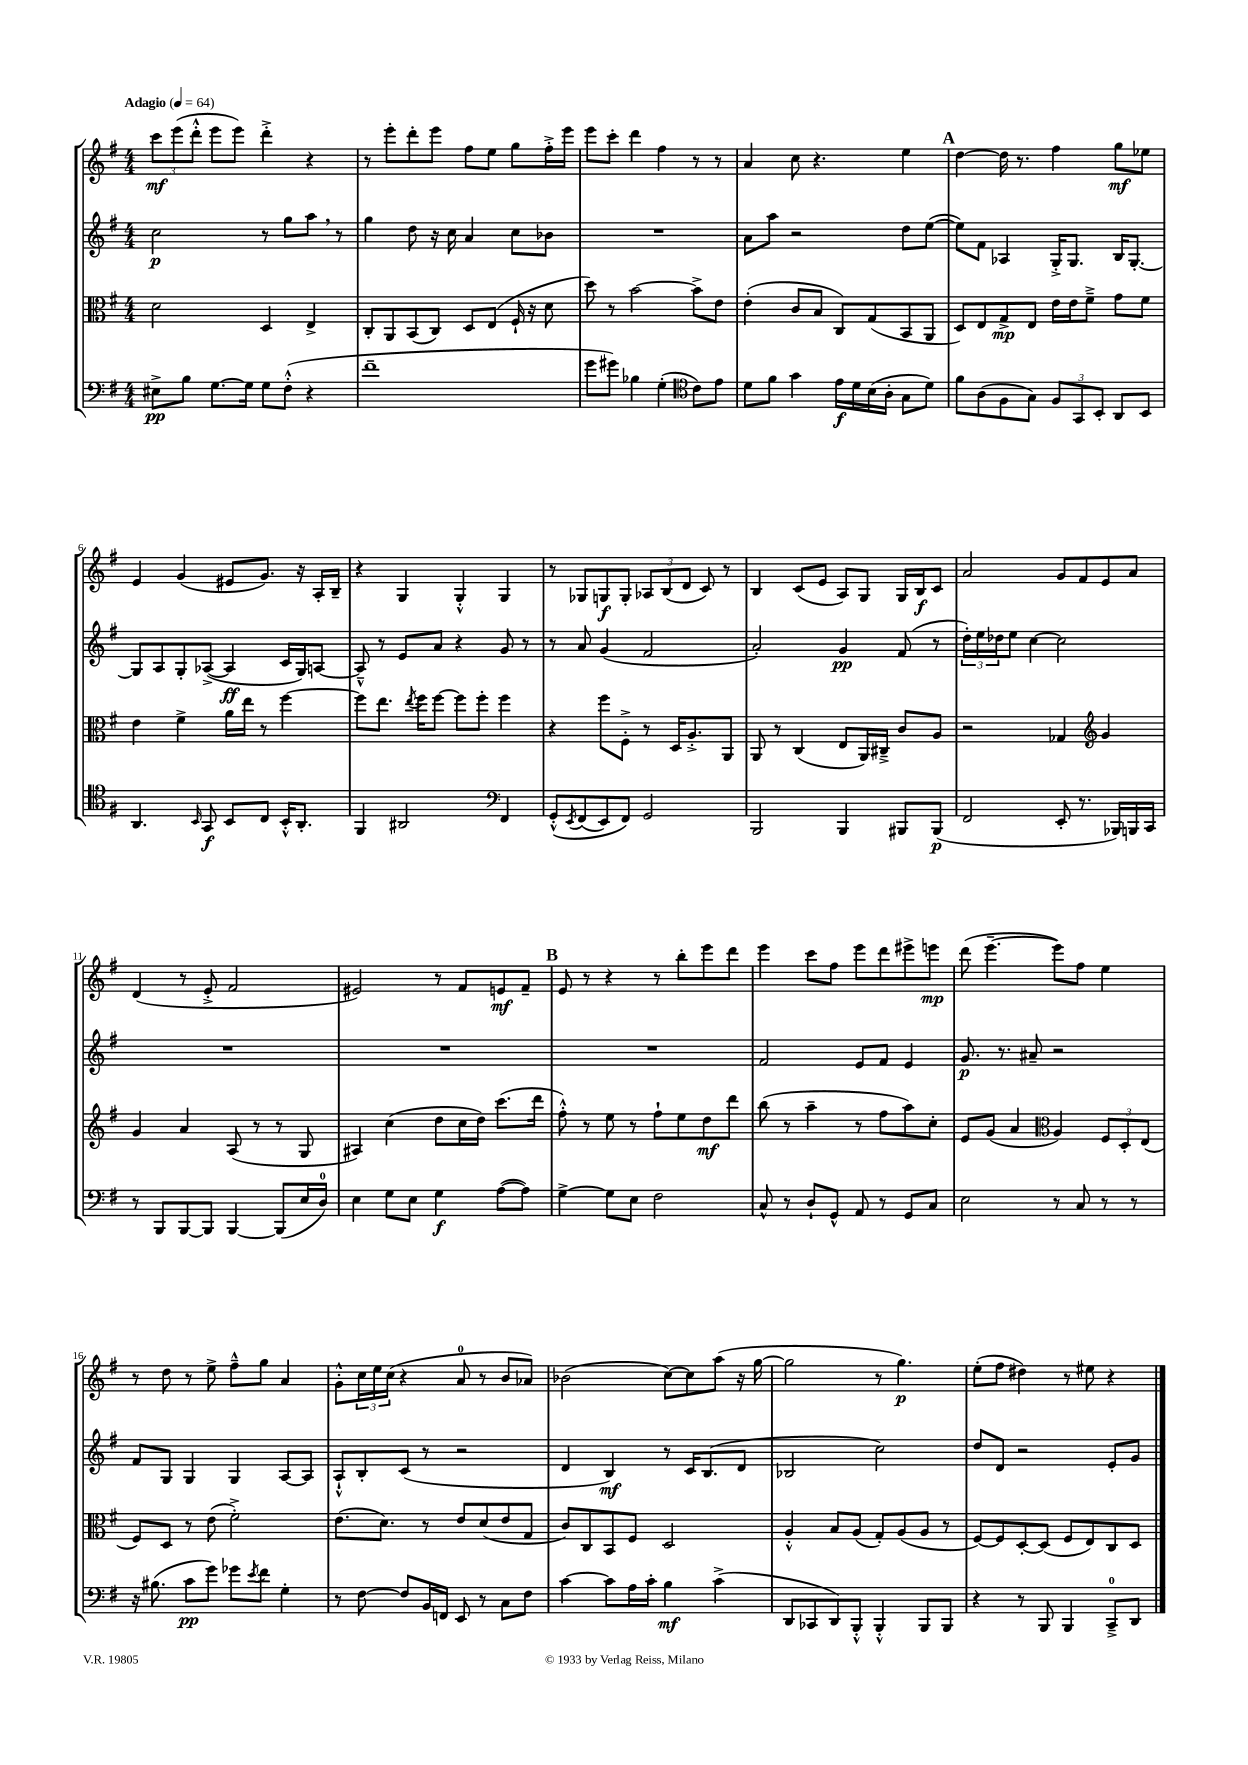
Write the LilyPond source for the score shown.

<<
\new StaffGroup <<
\new Staff = "s0" {
    \clef treble \key g \major \numericTimeSignature \time 4/4 \tempo "Adagio" 4 = 64
    \tuplet 3/2 { c'''8\mf e'''8( d'''8-.-^ } e'''8 e'''8) d'''4-.-> r4 |
    r8 e'''8-. d'''8-. e'''8 fis''8 e''8 g''8 fis''16-.-> e'''16 |
    e'''8 c'''8-. d'''4 fis''4 r8 r8 |
    a'4 c''8 r4. e''4 |
    \mark \markup { \bold "A" } d''4~ d''16 r8. fis''4 g''8\mf ees''8 |
    e'4 g'4( eis'8 g'8.) r16 a16-. b16-- |
    r4 g4 g4-.-^ g4 |
    r8 ges8 g8\f g8-. \tuplet 3/2 { aes8 b8( d'8 } c'8) r8 |
    b4 c'8( e'8 a8) g8 g16 b16\f c'8 |
    a'2 g'8 fis'8 e'8 a'8 |
    d'4( r8 e'8-.-> fis'2 |
    eis'2) r8 fis'8 e'8\mf fis'8-- |
    \mark \markup { \bold "B" } e'8 r8 r4 r8 b''8-. e'''8 d'''8 |
    e'''4 c'''8 fis''8 e'''8 d'''8 eis'''8-> e'''8\mp |
    d'''8( e'''4.~-- e'''8) fis''8 e''4 |
    r8 d''8 r8 e''8-> fis''8---^ g''8 a'4 |
    g'8-.-^ \tuplet 3/2 { c''16 e''16 c''16( } r4 a'8-0 r8 b'8 aes'8) |
    bes'2( c''8~) c''8 a''8( r16 g''16~ |
    g''2 r8 g''4.\p) |
    e''8-.( fis''8 dis''4) r8 eis''8 r4 \bar "|." |
}
\new Staff = "s1" {
    \clef treble \key g \major \numericTimeSignature \time 4/4
    c''2\p r8 g''8 a''8 \breathe r8 |
    g''4 d''8 r16 c''16 a'4 c''8 bes'8 |
    R1 |
    a'8 a''8 r2 d''8 e''8~( |
    \mark \markup { \bold "A" } e''8) fis'8 aes4 g16-.-> g8. b16 g8.~-. |
    g8 a8 g8-. aes8~->( aes4\ff c'16 g16) a8~ |
    a8---^ r8 e'8 a'8 r4 g'8 r8 |
    r8 a'8 g'4( fis'2 |
    a'2-.) g'4\pp fis'8( r8 |
    \tuplet 3/2 { d''16-.) e''16 des''16 } e''8 c''4~ c''2 |
    R1 |
    R1 |
    \mark \markup { \bold "B" } R1 |
    fis'2 e'8 fis'8 e'4 |
    g'8.\p r8. ais'8-- r2 |
    fis'8 g8 g4 g4 a8~ a8 |
    a8-!-^ b8-. c'8( r8 r2 |
    d'4 b4\mf) r8 c'16 b8.( d'8 |
    bes2 c''2) |
    d''8 d'8 r2 e'8-. g'8 \bar "|." |
}
\new Staff = "s2" {
    \clef alto \key g \major \numericTimeSignature \time 4/4
    d'2 d4 e4-> |
    c8-. a,8 b,8( c8) d8 e8( fis16-! r16 d'8 |
    d''8) r8 b'2~ b'8-> e'8 |
    e'4-.( c'8 b8 c8) g8( b,8 a,8 |
    \mark \markup { \bold "A" } d8) e8 g8->\mp e8 e'16 e'16 fis'8---> g'8 fis'8 |
    e'4 fis'4-> a'16 e''16 r8 fis''4~ |
    fis''8 e''8. \acciaccatura { e''8 } fis''16 fis''8~ fis''8 fis''8-. fis''4 |
    r4 fis''8 fis8-.-> r8 d16 a8.-.-> a,8 |
    a,8 r8 c4( e8 a,16) cis16---> c'8 a8 |
    r2 ges4 \clef treble g'4 |
    g'4 a'4 a8( r8 r8 g8 |
    ais4) c''4( d''8 c''16 d''16) c'''8.( d'''16 |
    \mark \markup { \bold "B" } fis''8-.-^) r8 e''8 r8 fis''8-! e''8 d''8\mf d'''8 |
    b''8( r8 a''4-- r8 fis''8 a''8) c''8-. |
    e'8 g'8( a'4 \clef alto a4) \tuplet 3/2 { fis8 d8-. e8( } |
    fis8) d8 r8 e'8( fis'2-.->) |
    e'8.( d'8.) r8 e'8 d'8( e'8 g8 |
    c'8) c8 b,8 fis8 d2 |
    a4-.-^ b8 a8( g8-.) a8( a8 r8 |
    fis8~) fis8 d8~-. d8( fis8 e8) c8 d8 \bar "|." |
}
\new Staff = "s3" {
    \clef bass \key g \major \numericTimeSignature \time 4/4
    eis8->\pp b8 g8.~ g16 g8 fis8-.-^( r4 |
    fis'1-- |
    g'8 gis'8) bes4 g4-.( \clef tenor c'8) e'8 |
    d'8 fis'8 g'4 e'16\f d'16 b16( a16-. g8 d'8) |
    \mark \markup { \bold "A" } fis'8 a8( fis8 g8) \tuplet 3/2 { fis8 g,8 b,8-. } a,8 b,8 |
    a,4. \grace { b,16 } g,8\f b,8 c8 b,16-.-^ a,8.-. |
    fis,4 ais,2 \clef bass fis,4 |
    g,8-.-^\( \acciaccatura { e,8 } fis,8( e,8) fis,8\) g,2 |
    b,,2 b,,4 bis,,8 bis,,8\p( |
    fis,2 e,8-. r8. bes,,16) b,,16 c,16 |
    r8 b,,8 b,,8~ b,,8 b,,4~ b,,8( e16 d16-0) |
    e4 g8 e8 g4\f a8~( a8) |
    \mark \markup { \bold "B" } g4~-> g8 e8 fis2 |
    c8-^ r8 d8-! g,8-^ a,8 r8 g,8 c8 |
    e2 r8 c8 r8 r8 |
    r16 bis8.( c'8\pp g'8) ges'8 \acciaccatura { e'8 } fis'8 g4-. |
    r8 fis8~ fis8 b,16 f,16 e,8 r8 c8 fis8 |
    c'4~ c'8 a16 c'16-. b4\mf c'4->( |
    d,8 ces,8 d,8) b,,8-.-^ b,,4-.-^ b,,8 b,,8 |
    r4 r8 b,,8 b,,4 c,8-0---> d,8 \bar "|." |
}
>>
>>
